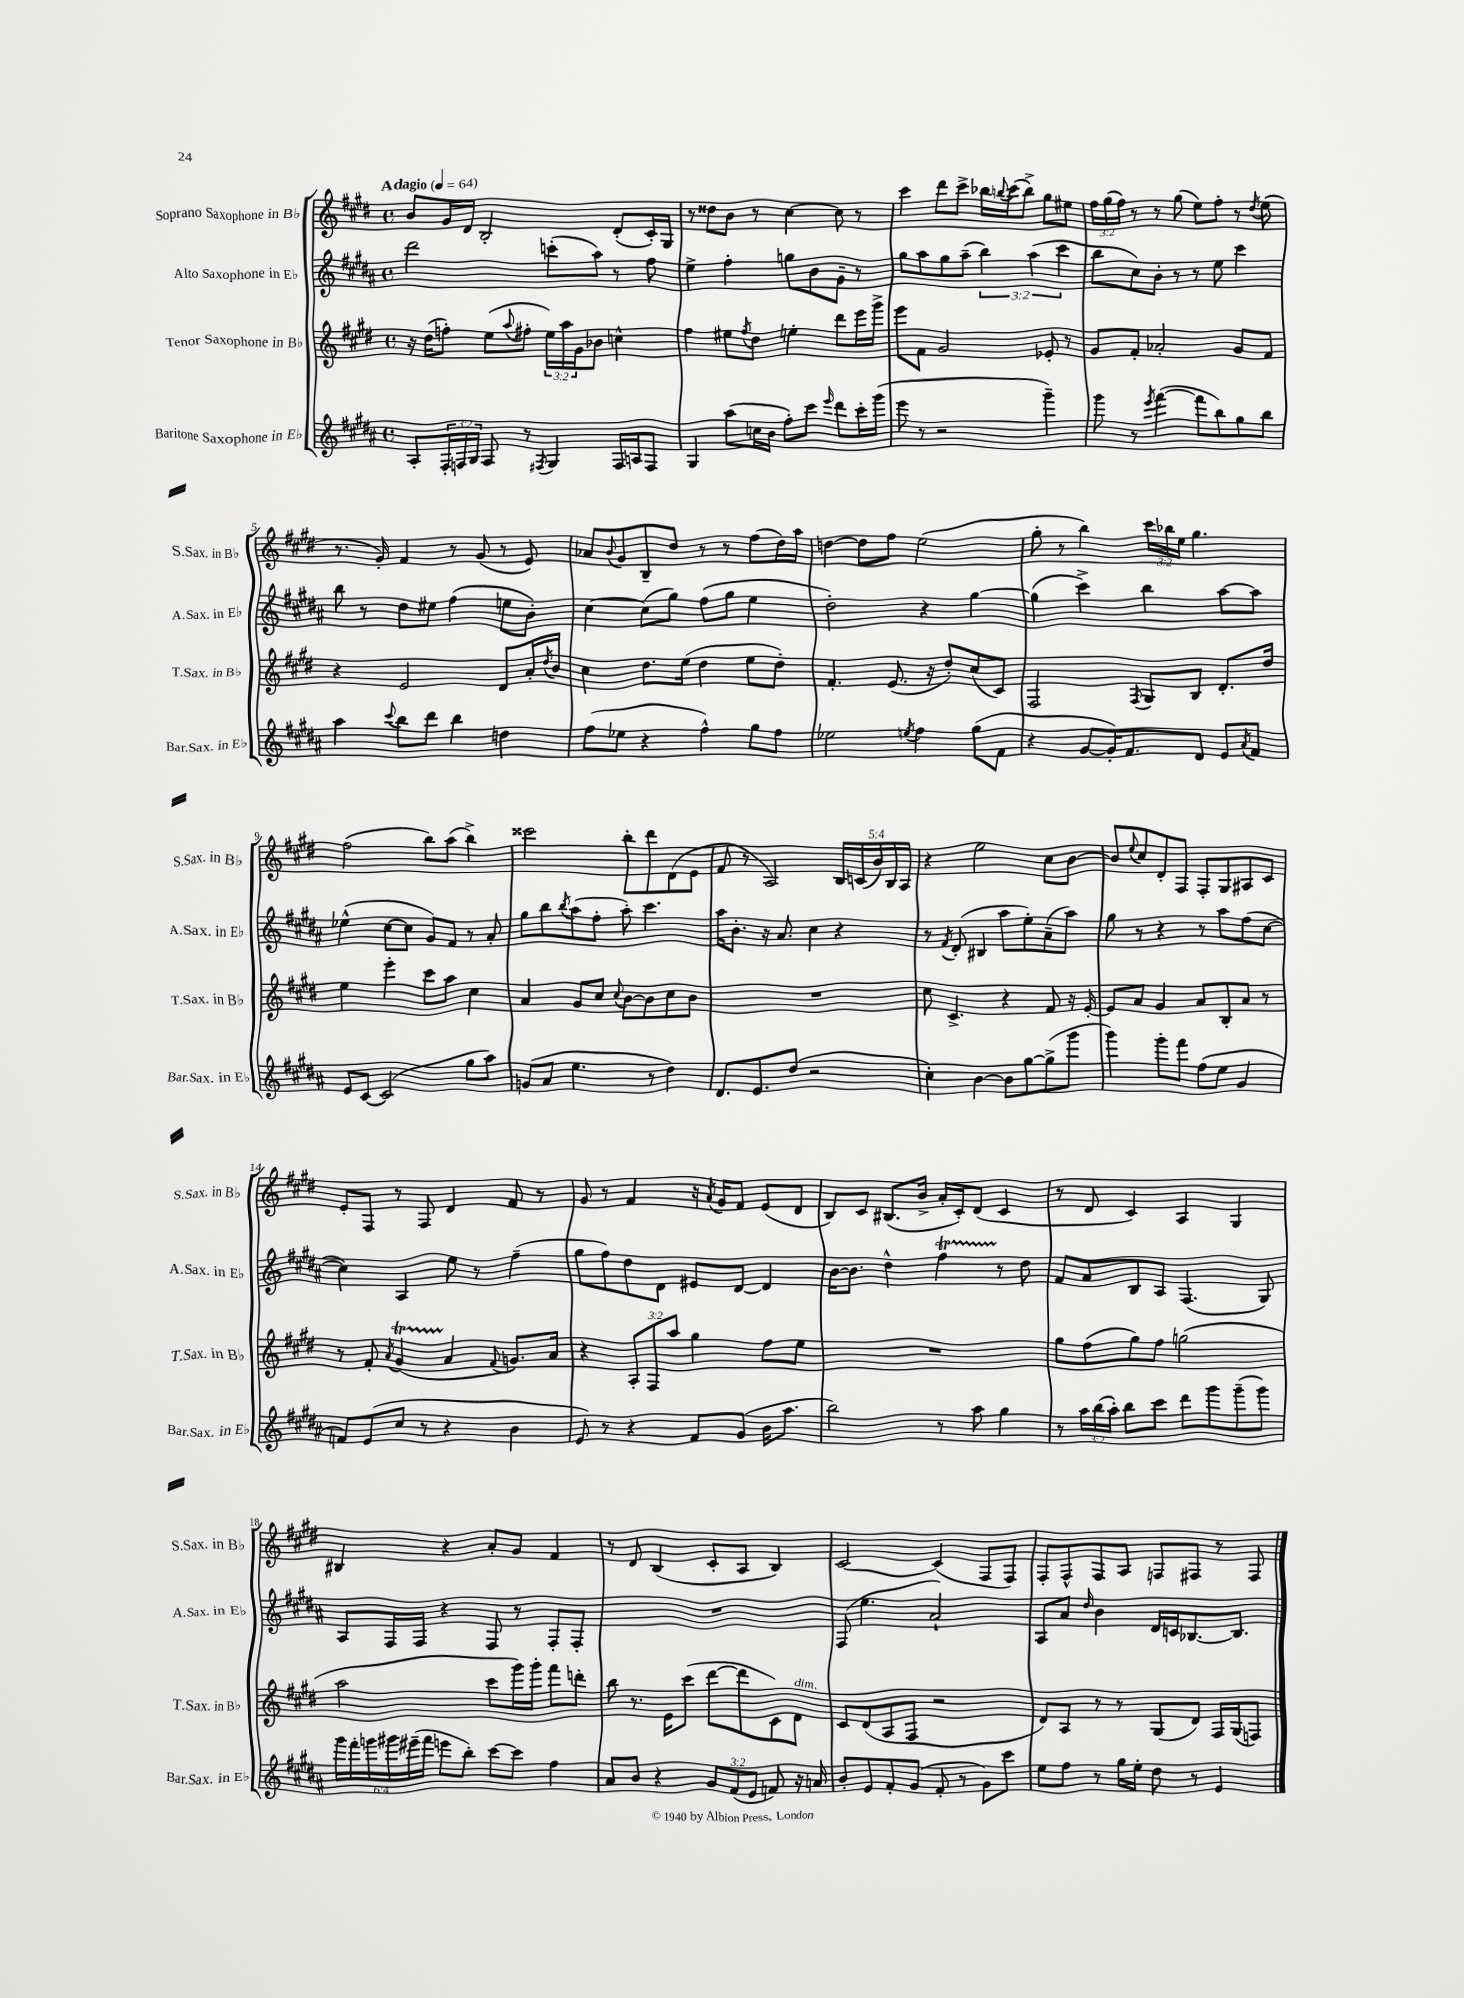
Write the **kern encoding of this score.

**kern	**kern	**kern	**kern
*staff4	*staff3	*staff2	*staff1
*clefG2	*clefG2	*clefG2	*clefG2
*k[f#c#g#d#a#]	*k[f#c#g#d#]	*k[f#c#g#d#a#]	*k[f#c#g#d#]
*M4/4	*M4/4	*M4/4	*M4/4
*met(c)	*met(c)	*met(c)	*met(c)
*MM64	*MM64	*MM64	*MM64
8A#'/L	16r	2ddd#\	8b/L
.	(16dd#\LK	.	.
24F#'/L	8ff'\J)	.	16g#/L
24F/	.	.	.
.	.	.	16d#/JJ
24G#/JJ	.	.	.
8F/	(8ee\L	.	2B'/
.	8qqaa/	.	.
8r	8ff#'\J	.	.
8qF#/	.	.	.
4G#/	24ee\LL)	(8ccc'\L	.
.	24aa\	.	.
.	24g#\J	.	.
.	8b-\J	8aa#\J)	.
16F#/LL	4cc^^\	8r	(8d#'/L
16A/J	.	.	.
8F#/J	.	8ff#\	16c#'/L)
.	.	.	16G#/JJ
=	=	=	=
4G#/	4ff#\	4ee^\	8r
.	.	.	8dd##\L
(8aa#\L	8ee#\L	4ff#'\	8b\J
.	8qff#/	.	.
16cc\L	8dd#\J	.	8r
16b\JJ	.	.	.
8ff#'\L)	4ee'\	8gg\L	[4cc#\
8ccc#\J	.	8b\	.
16qqeee/	.	.	.
8ddd#\L	8ddd#\L	8g#~\J	8cc#\]
16ccc#'\L	16eee\L	8r	8r
(16ggg#\JJ	16ggg#^\JJ	.	.
=	=	=	=
8eee\	8eee\L	8gg#\L	4ccc#\
8r	8f#\J	8aa#\	.
2r	2g#/	8gg#\	8ddd#\L
.	.	(8aa#~\J	8ccc#^\J
.	.	6bb\)	16bb-\LL
.	.	.	8qqbb/
.	.	.	(16ccc#\J
.	.	.	8bb^\J)
.	.	(6aa#\	.
4ggg#~\)	8e-'/	.	8gg#\L
.	.	6ccc#\	.
.	8r	.	8ee#\J
=	=	=	=
8ggg#\	8g#/L	8bb\L	24ff#\LL
.	.	.	(24gg#\
.	.	.	24ff#\JJ)
8r	8f#'/J	8cc#\)	8r
8qeee/	.	.	.
([4fff#\	2a-'/	8b'\J	8r
.	.	8r	(8gg#\
8fff#\]L	.	8r	8ee\L)
8bb\)	.	8ee\	8ff#'\J
8gg#\	8g#/L	4ccc#\	8r
.	.	.	8qdd#/
8bb\J	8f#/J	.	(8ee\
=	=	=	=
4aa#\	4r	8bb\	8.r
.	.	8r	.
.	.	.	16g#'/)
8qqccc#/	.	.	.
8bb\L	2e/	8dd#\L	4f#/
8ddd#\J	.	8ee#\J	.
4bb\	.	(4ff#\	8r
.	.	.	(8g#/
4dd\	8d#/L	8ee\L	8r
.	16a'/L	8b'\J)	8e/)
.	8qdd#/	.	.
.	16b/JJ	.	.
=	=	=	=
(8ff#\L	4cc#\	[4cc#\	8a-/L
.	.	.	8qqb/
8ee-\J	.	.	8g#/
4r	8.dd#\L	(8cc#\]L	8B~/
.	.	8gg#\J)	8dd#/J
.	(16ee\Jk	.	.
4ff#^^\)	4dd#\	(8ff#\L	8r
.	.	8gg#\J	8r
8gg#\L	8ee\L	4ee\	(8ff#\L
8ff#\J	8dd#'\J)	.	16dd#\L)
.	.	.	16aa\JJ
=	=	=	=
2ee-\	4.f#'/	2dd#'\)	[4dd\
.	.	.	8dd\]L
.	(8.e/	.	8ff#\J
8qee/	.	.	.
4ff#\	.	4r	(2ee\
.	16r	.	.
.	8dd#'/L)	.	.
(8gg#\L	(8cc#/	[4gg#\	.
8f#\J	8c#/J)	.	.
=	=	=	=
4r	2F#/	(4gg#\]	8gg#'\
.	.	.	8r
[8g#/L	.	4ccc#^\)	4bb\)
16g#'/]K)	.	.	.
8.f#/	.	.	.
.	8qF#/	.	.
.	8G#/L	4bb\	24ccc#\LL
.	.	.	24bb-\
.	.	.	24ee\JJ
8d#/J	8B/J	.	4.gg#\
8e/L	8.d#'/L	[8aa#\L	.
8qa#/	.	.	.
8f#/J	.	8aa#\]J	.
.	16dd#/Jk	.	.
=	=	=	=
8e/L	4ee\	(4ee-^^\	(2ff#\
[8c#/J	.	.	.
(2c#/]	4eee'\	[8cc#\L	.
.	.	8cc#\]J	.
.	8ccc#\L	8g#/L)	8bb\L)
.	8aa\J	8f#/J	(8aa\J
8gg#\L	4cc#\	8r	4bb^\)
8aa#\J)	.	8a#'/	.
=	=	=	=
(8g/L	4a/	8gg#\L	2ccc##\
8a#/J	.	8bb\	.
.	.	8qbb/	.
4.ee\	8g#/L	(8aa#\	.
.	8cc#/J	8ff#'\J	.
.	8qqcc#/	.	.
.	[8b\L	8aa#'\)	8bb'\L
8r	8b\]	4.ccc#\	8ddd#\
4dd#\)	8cc#\	.	(8d#\
.	8b\J	.	8e\J
=	=	=	=
8.d#/L	1r	16aa#\LK	8f#/
.	.	8.b'\J	.
.	.	.	8r
8.e/	.	.	.
.	.	16r	2A/)
.	.	8.a#/	.
(8dd#/J	.	.	.
2r	.	4cc#\	.
.	.	4r	20B/LL
.	.	.	(20c/
.	.	.	20b/)
.	.	.	20B/
.	.	.	20A/JJ
=	=	=	=
4cc#'\)	8cc#\	8r	4r
.	.	8qf#/	.
.	4.c#^/	(8d#'/	.
[4b\	.	4B#/	2ee\
8b\]L	4r	8aa#\L	.
[8gg#\	.	8ee'\)	.
(8gg#^\]	8f#/	(8a#~\	8cc#\L
8ggg#\J	16r	8aa#\J)	[8b\J
.	[16e'/	.	.
=	=	=	=
4ggg#\)	8e/]L	8gg#\	8b/]L
.	.	.	8qqee/
.	8a/J	8r	8cc#/
8ggg#'\L	4g#/	4r	8d#'/
8fff#\J	.	.	8F#/J
(8ff#\L	8a/L	8r	8F#'/L
8ee\J	8B'/	8aa#\L	8G#/
4g#/	8a/J	(8ff#\	8A#/
.	8r	[8cc#\J	8c#/J
=	=	=	=
8f/L)	8r	4cc#\])	8e'/L
(8e/	8f#'/	.	8F#/J
.	8qa/	.	.
8cc#/J	(4g#/	4A#/	8r
8r	.	.	8F#/
4r	4a/	8ee\	4d#/
.	.	8r	.
.	8qqf#/	.	.
4b\	8.g/L)	(4ff#~\	8f#/
.	.	.	8r
.	16a/Jk	.	.
=	=	=	=
8e/)	4r	8gg#\L	8g#/
8r	.	8ff#\)	8r
4r	12A'/L	8dd#\	4f#/
.	12F#/	.	.
.	.	8d#\J	.
.	12aa/J	.	.
8f#/L	4gg#\	8e#/L	16r
.	.	.	8qa/
.	.	.	16g#/LK
(8g#/J	.	[8d#/J	8f#/J
16b\LK	8ff#\L	4d#/]	(8e/L
8.aa#\J	.	.	.
.	8ee\J	.	8d#/J
=	=	=	=
2bb\)	1r	[16b\LK	8B/L)
.	.	8.b\]J	.
.	.	.	8c#/J
.	.	4dd#^^\	(8.B#/L
.	.	.	16b^/Jk
8r	.	4ff#\	16a'/LL
.	.	.	16c#'/J)
8aa#\	.	.	(8d#/J
4gg#\	.	8r	4c#/
.	.	8dd#\	.
=	=	=	=
8r	8gg#\L	8f#/L	8r
24aa#\LL	(8ff#\	8a#/	8d#/
(24bb\	.	.	.
24aa#'\JJ)	.	.	.
8bb\L	8gg#\)	8B/	4c#/)
8ccc#\J	8ff#\J	8A#/J	.
8ddd#\L	(2gg\	(4.F#/	4A/
8ggg#\	.	.	.
(8ggg#~\	.	.	4G#/
8ggg#\J)	.	8G#/)	.
=	=	=	=
24ggg#\LL	2aa\	8A#/L	4B#/
24fff#'\	.	.	.
24ggg\	.	.	.
24ggg#\	.	16F#/L	.
(24eee#~\	.	.	.
.	.	16F#/JJ	.
24fff#\JJ	.	.	.
8eee\L	.	4r	4r
8bb'\J)	.	.	.
[8ccc#\L	8ccc#\L	8F#/	8a'/L
8ccc#\]J	16ggg#\L)	8r	8g#/J
.	16ggg#'\JJ	.	.
4ff#\	8fff#\L	8F#'/L	4f#/
.	8ddd'\J	8F#'/J	.
=	=	=	=
8a#/L	8bb\	1r	8r
8b/J	8.r	.	8d#/
4r	.	.	(4B/
.	16e\LK	.	.
.	(8ccc#\J	.	.
12g#/L	[8ddd#\L	.	8c#'/L
(12f#/	.	.	.
.	8ddd#\]	.	8A/J
12e/J	.	.	.
8f/)	8c#\)	.	4B/)
16r	8d#\J	.	.
16a/	.	.	.
=	=	=	=
8b'/L	8c#/L	(8F#/	[2c#/
8e/	(8d#/	4.ee\	.
8f#'/	8A/	.	.
(8g#/J	8F#/J	.	.
8f#'/	2r	2a#`/)	(4c#/]
8r	.	.	.
8g#\L)	.	.	8F#/L
8ccc#\J	.	.	8F#/J)
=	=	=	=
8ee\L	8d#/L)	8A#/L	8F#'/L
8ff#\J	8A/J	8a#/J	8F#^^/
.	.	16qqdd#/	.
8r	8r	4b\	8F#/
16gg#\LL	8r	.	8A/J
16ee'\JJ	.	.	.
8dd#\	(8G#/L	16d#/LL	8F/L
.	.	16c/J	.
8r	8d#/J)	[8.B-/	8F#/J
4e/	16F#/LL	.	8r
.	(16G#/J	8.B-/]J	.
.	8F/J)	.	8F#/
==	==	==	==
*-	*-	*-	*-
